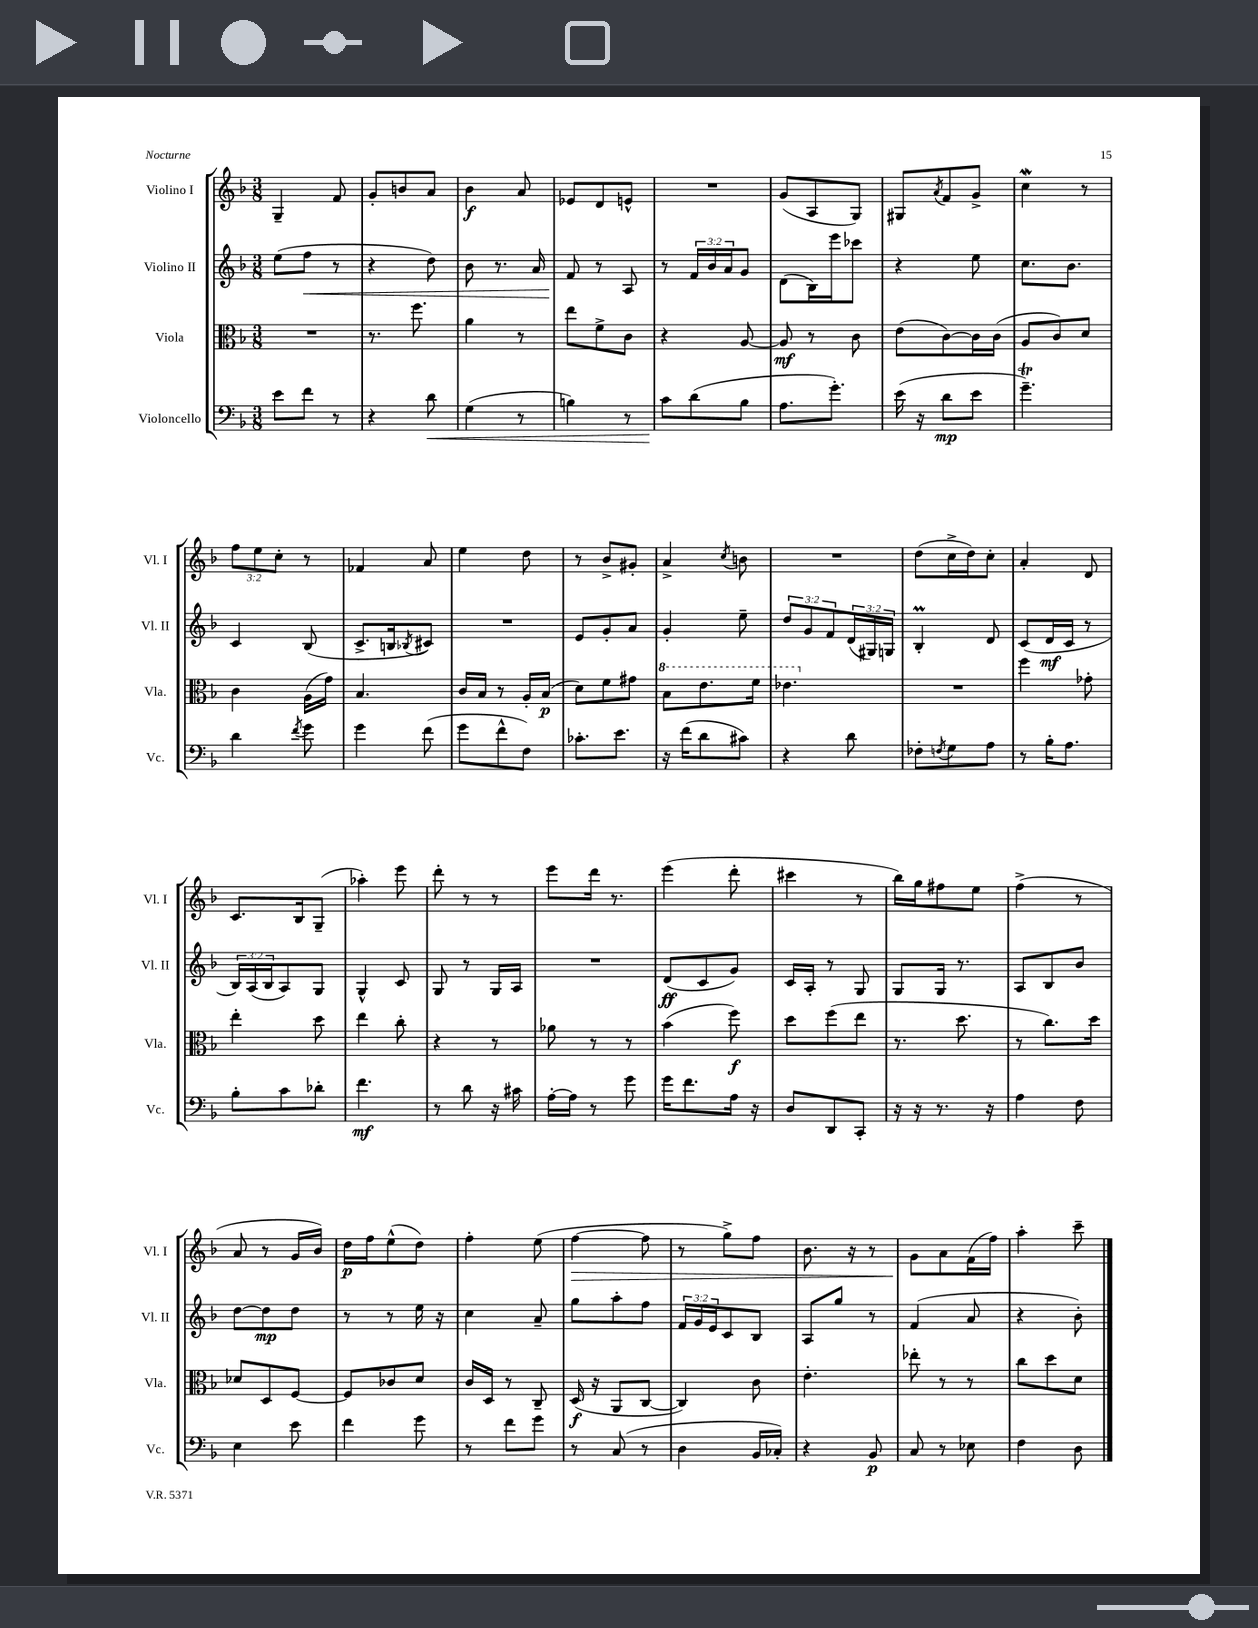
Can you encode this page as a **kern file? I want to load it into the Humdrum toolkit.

**kern	**kern	**kern	**kern
*staff4	*staff3	*staff2	*staff1
*clefF4	*clefC3	*clefG2	*clefG2
*k[b-]	*k[b-]	*k[b-]	*k[b-]
*M3/8	*M3/8	*M3/8	*M3/8
8e	4.r	(8ee	4G~
8f	.	8ff	.
8r	.	8r	8f
=	=	=	=
4r	8.r	4r	8g'
.	.	.	8b
.	8.ff	.	.
8d	.	8dd)	8a
=	=	=	=
(4G	4a	8b-	4b-
.	.	8.r	.
8r	8r	.	8a
.	.	16a	.
=	=	=	=
4B)	8ee	8f	8e-
.	8f^	8r	8d
8r	8c	8A	8e^^
=	=	=	=
8c	4r	8r	4.r
(8d	.	24f	.
.	.	24b-	.
.	.	24a	.
8B-	[8A	8g	.
=	=	=	=
8.A	8A]	(8d	(8g
.	8r	16B-)	8A
8.g')	.	16eee	.
.	8c	8ccc-	8G)
=	=	=	=
(16e	(8e	4r	8G#
16r	.	.	.
.	.	.	8qa
8d	[8c)	.	8f
8e	16c]	8ee	8g^
.	(16c	.	.
=	=	=	=
4.g~)	8A	8.cc	4cc
.	8c)	.	.
.	.	8.b-	.
.	8d	.	8r
=	=	=	=
4d	4c	4c	12ff
.	.	.	12ee
.	.	.	12cc'
8qf	.	.	.
8g	(16A	(8B-	8r
.	16g)	.	.
=	=	=	=
4g	4.B-	8.c^	4f-
.	.	16B	.
.	.	8qB-	.
(8f	.	8c#)	8a
=	=	=	=
8g	16c	4.r	4ee
.	16B-	.	.
8f^^	8r	.	.
8F)	16A'	.	8dd
.	(16B-	.	.
=	=	=	=
8.c-'	8d)	8e	8r
.	8f	8g'	8b-^
8.e	.	.	.
.	8g#	8a	8g#'
=	=	=	=
16r	8b-	4g'	4a^
(16f	.	.	.
8d	8.ee	.	.
.	.	.	8qcc
8c#)	.	8ee~	8b
.	16ff	.	.
=	=	=	=
4r	4.ee-	12dd	4.r
.	.	12g	.
.	.	12f	.
8d	.	(24d	.
.	.	24G#)	.
.	.	24G	.
=	=	=	=
8F-'	4.r	4B-'	(8dd
8qF	.	.	.
8G	.	.	16cc^
.	.	.	16dd)
8A	.	8d	8cc'
=	=	=	=
8r	4ff	(8c	4a'
16B-'	.	16d	.
8.A	.	16c	.
.	8g-'	8r	8d
=	=	=	=
8B-'	4ee'	24B-)	8.c
.	.	(24A	.
.	.	24B-	.
8c	.	8A)	.
.	.	.	16B-
8d-'	8dd	8G	(8G~
=	=	=	=
4.f	4ee	4G^^	4aa-')
.	8cc'	8c	8eee
=	=	=	=
8r	4r	8G	8ddd'
8d	.	8r	8r
16r	8r	16G	8r
16c#	.	16A	.
=	=	=	=
[16A'	8a-	4.r	8eee
16A]	.	.	.
8r	8r	.	16ddd
.	.	.	8.r
8g	8r	.	.
=	=	=	=
16g	(4b-	(8d	(4eee
8.f	.	.	.
.	.	8c	.
16A	8ff)	8g)	8ddd'
16r	.	.	.
=	=	=	=
8D	8dd	16c	4ccc#
.	.	16A'	.
8DD	(8ff	8r	.
8CC'	8ee	8G	8r
=	=	=	=
16r	8.r	8G	16bb-)
16r	.	.	16gg
8.r	.	16G	8ff#
.	8.dd	8.r	.
.	.	.	8ee
16r	.	.	.
=	=	=	=
4A	8r	8A	(4ff^
.	8.cc)	8B-	.
8F	.	8b-	8r
.	16dd	.	.
=	=	=	=
4E	8d-	[8dd	8a
.	8D	8dd]	8r
8e	[8F	8dd	16g
.	.	.	16b-)
=	=	=	=
4f	8F]	8r	16dd
.	.	.	16ff
.	8c-	8r	(8ee^^
8g	8d	16ee	8dd)
.	.	16r	.
=	=	=	=
8r	16c	4cc	4ff'
.	16D	.	.
8f	8r	.	.
8g	8C~	8a~	(8ee
=	=	=	=
8r	(16D	8gg	[4ff
.	16r	.	.
(8C	8AA	8aa'	.
8r	[8C	8ff	8ff]
=	=	=	=
4D	4C])	24f	8r
.	.	24g	.
.	.	24e	.
.	.	8c	8gg^)
16BB-	8c	8B-	8ff
16C-')	.	.	.
=	=	=	=
4r	4.e'	8A	8.b-
.	.	8gg	.
.	.	.	16r
8BB-	.	8r	8r
=	=	=	=
8C	8ee-'	(4f	8g
8r	8r	.	8a
8E-	8r	8a	(16f
.	.	.	16ff)
=	=	=	=
4F	8cc	4r	4aa'
.	8dd	.	.
8D	8d	8b-')	8ccc~
==	==	==	==
*-	*-	*-	*-
